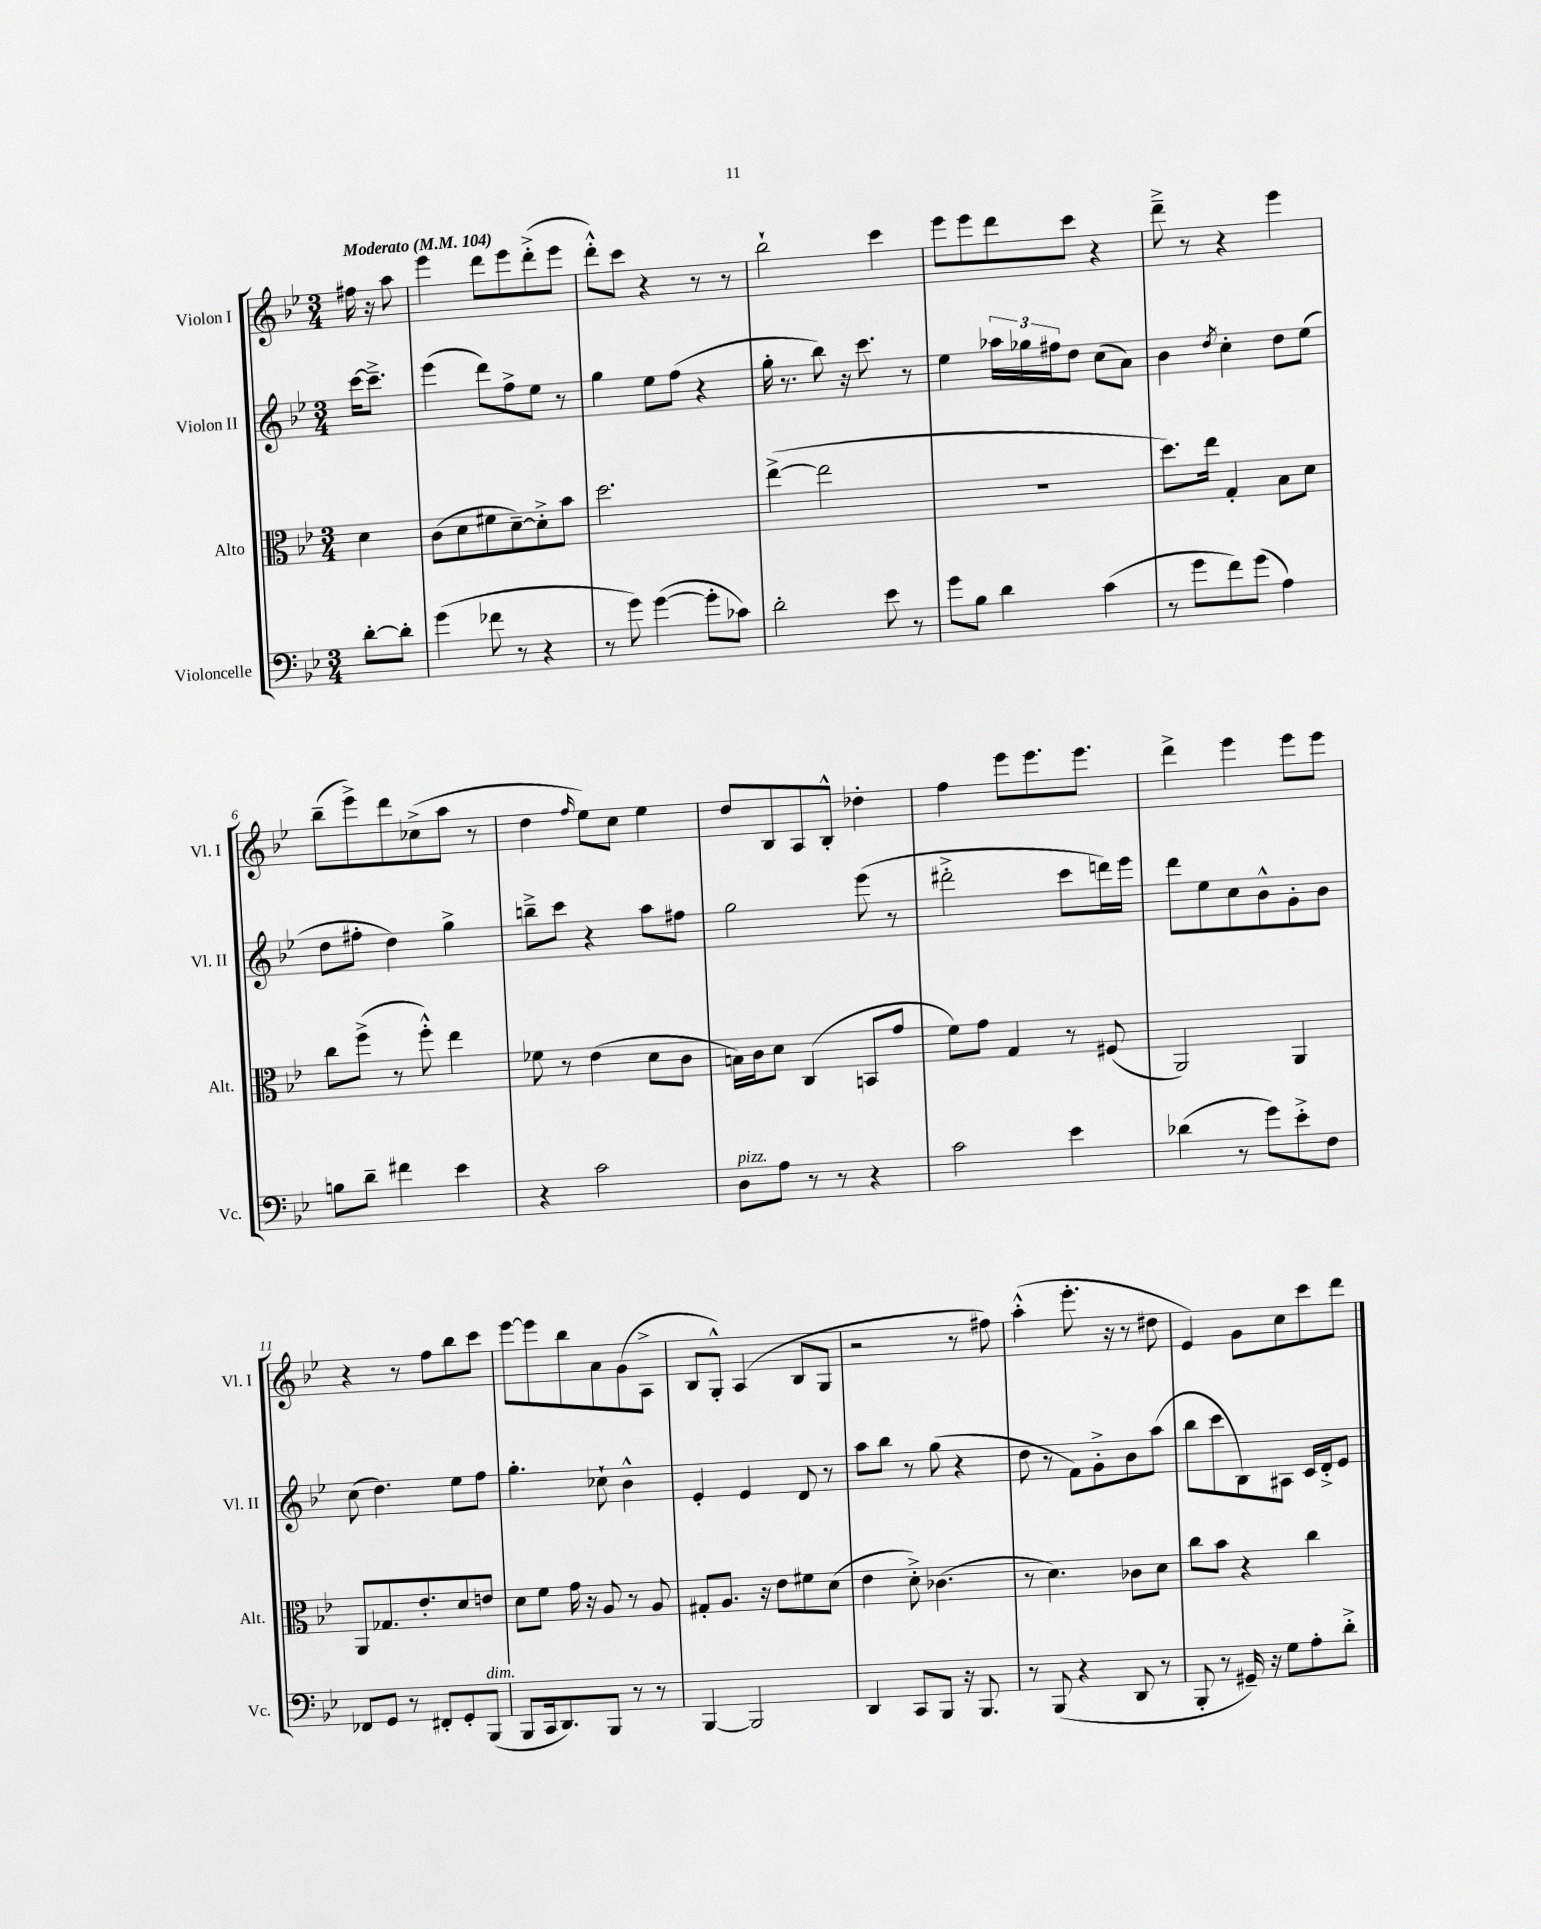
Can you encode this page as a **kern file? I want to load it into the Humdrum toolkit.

**kern	**kern	**kern	**kern
*part4	*part3	*part2	*part1
*staff4	*staff3	*staff2	*staff1
*I"Violoncelle	*I"Alto	*I"Violon II	*I"Violon I
*I'Vc.	*I'Alt.	*I'Vl. II	*I'Vl. I
*clefF4	*clefC3	*clefG2	*clefG2
*k[b-e-]	*k[b-e-]	*k[b-e-]	*k[b-e-]
*M3/4	*M3/4	*M3/4	*M3/4
*MM104	*MM104	*MM104	*MM104
=	=	=	=
!	!	!	!LO:TX:a:B:t=Moderato
[8d'\L	4d\	[16ccc\KL	16ff#X\
.	.	8.ccc~^\J]	16r
8d'\J]	.	.	8aa\
=1	=1	=1	=1
(4g\	(8c\L	(4eee-\	4eee-\
.	8d\	.	.
8f-X\	8f#X\	8ddd\L)	8ddd\L
8r	[8d~\)	8ff^\	8eee-\
4r	8d'^\]	8ee-\J	(8ddd'^\
.	8b-\J	8r	8eee-\J
=2	=2	=2	=2
8r	2.dd\	4gg\	8ddd'^^\L)
8g\)	.	.	8ccc\J
([4g\	.	8ee-\L	4r
.	.	(8ff\J	.
8g'\L]	.	4r	8r
8c-X\J)	.	.	8r
=3	=3	=3	=3
2d'\	([4ee-^\	16gg'\	2bb-`\
.	.	8.r	.
.	2ee-\]	8bb-\)	.
.	.	16r	.
.	.	8.ccc\	.
8e-\	.	.	4ccc\
8r	.	8r	.
=4	=4	=4	=4
8g\L	2.r	4ee-\	8eee-\L
8B-\J	.	.	8eee-\
4d\	.	24aa-X\LL	8ddd\
.	.	24gg-X\	.
.	.	24ff#X\J	.
.	.	8dd\J	8ccc\J
(4c\	.	(8cc\L	4r
.	.	8a\J)	.
=5	=5	=5	=5
8r	8.dd\L)	4b-\	8ddd~^\
8g\L	.	.	8r
.	16ee-\Jk	.	.
.	.	8qdd/	.
8f\)	4G'/	4cc'\	4r
(8g\J	.	.	.
4A\)	8B-\L	8dd\L	4eee-\
.	8d\J	(8ee-\J	.
!!LO:LB:g=z
=6	=6	=6	=6
8Bn\L	8cc\L	8dd\L	(8bb-~\L
8d~\J	(8ff^\J	8ff#X'\J	8eee-^\)
4f#X\	8r	4dd\)	8ddd\
.	8ff'^^\)	.	(8cc-X^\
4e-\	4ee-\	4gg^\	8aa\J
.	.	.	8r
=7	=7	=7	=7
4r	8f-X\	8bbn~^\L	4dd\
.	8r	8ccc\J	.
.	.	.	16qqff/
2c\	(4e-\	4r	8ee-\L)
.	.	.	8cc\J
.	8d\L	8aa\L	4ee-\
.	8c\J	8ff#X\J	.
=8	=8	=8	=8
!LO:TX:a:i:t=pizz.	!	!	!
8D\L	16Bn\LL)	2gg\	8dd/L
.	16c\J	.	.
8A\J	8d\J	.	8B-/
8r	(4C/	.	8A/
8r	.	.	8B-'^^/J
4r	8BBn/L	(8eee-\	4dd-X'\
.	8g/J	8r	.
=9	=9	=9	=9
2c\	8f\L)	2ddd#X'^\	4ff\
.	8g\J	.	.
.	4G/	.	8eee-\L
.	.	.	8.eee-\
4e-\	8r	8ccc\L	.
.	.	.	8.eee-\J
.	(8F#X/	16dddn\L)	.
.	.	16eee-\JJ	.
=10	=10	=10	=10
(4d-X\	2AA/)	8ddd\L	4ddd^\
.	.	8ee-\	.
8r	.	8cc\	4eee-\
8g\L)	.	8b-^^\	.
8e-'^\	4AA/	8g'\	8eee-\L
8F\J	.	8b-\J	8eee-\J
!!LO:LB:g=z
=11	=11	=11	=11
8FF-X/L	8AA/L	(8cc\	4r
8GG/J	8.G-X/	4.dd\)	.
8r	.	.	8r
.	8.e-'/	.	.
8FF#X'/L	.	.	8ff\L
8GG'/	8d/	8ee-\L	8bb-\
!LO:TX:a:i:t=dim.	!	!	!
(8BBB-/J	8en/J	8ff\J	8ccc\J
=12	=12	=12	=12
8BBB-/L	8d\L	4.gg'\	[8eee-\L
16CC/k	8f\J	.	8eee-\]
8.DD/)	.	.	.
.	16g\	.	8bb-\
.	16r	.	.
8BBB-/J	8A/	8cc-X`\	8a\
8r	8r	4b-^^\	(8g\
8r	8A/	.	8A^\J
=13	=13	=13	=13
[4BBB-/	8G#X'/L	4e-'/	8B-/L
.	8.A/J	.	8G'^^/J)
2BBB-/]	.	4e-/	(4A/
.	16r	.	.
.	8e-\L	.	.
.	8f#X\	8d/	8B-/L
.	(8d\J	8r	8G/J
=14	=14	=14	=14
4DD/	4e-\	8aa\L	2r
.	.	8bb-\J	.
8CC/L	8d'^\)	8r	.
8BBB-/J	(4.c-X\	(8gg\	.
16r	.	4r	8r
8.BBB-/	.	.	.
.	.	.	8ff#X\)
=15	=15	=15	=15
8r	8r	8dd\	(4aa'^^\
(8BBB-/	4.d\)	8r	.
4r	.	8f\L)	8.eee-'\
.	.	8g'^\	.
.	.	.	16r
8DD/	8c-X\L	8b-\	8r
8r	8d\J	(8aa\J	8dd#X\
=16	=16	=16	=16
8BBB-'/	8cc\L	8bb-\L	4e-/)
8r	8b-\J	8ccc\	.
16GG#X~/)	4r	8B-\)	8g\L
16r	.	.	.
8G\L	.	8A#X\J	8cc\
8A'\	4cc\	16c/LL	8ccc\
.	.	16d'^/J	.
8d'^\J	.	8e-/J	8ddd\J
==	==	==	==
*-	*-	*-	*-
